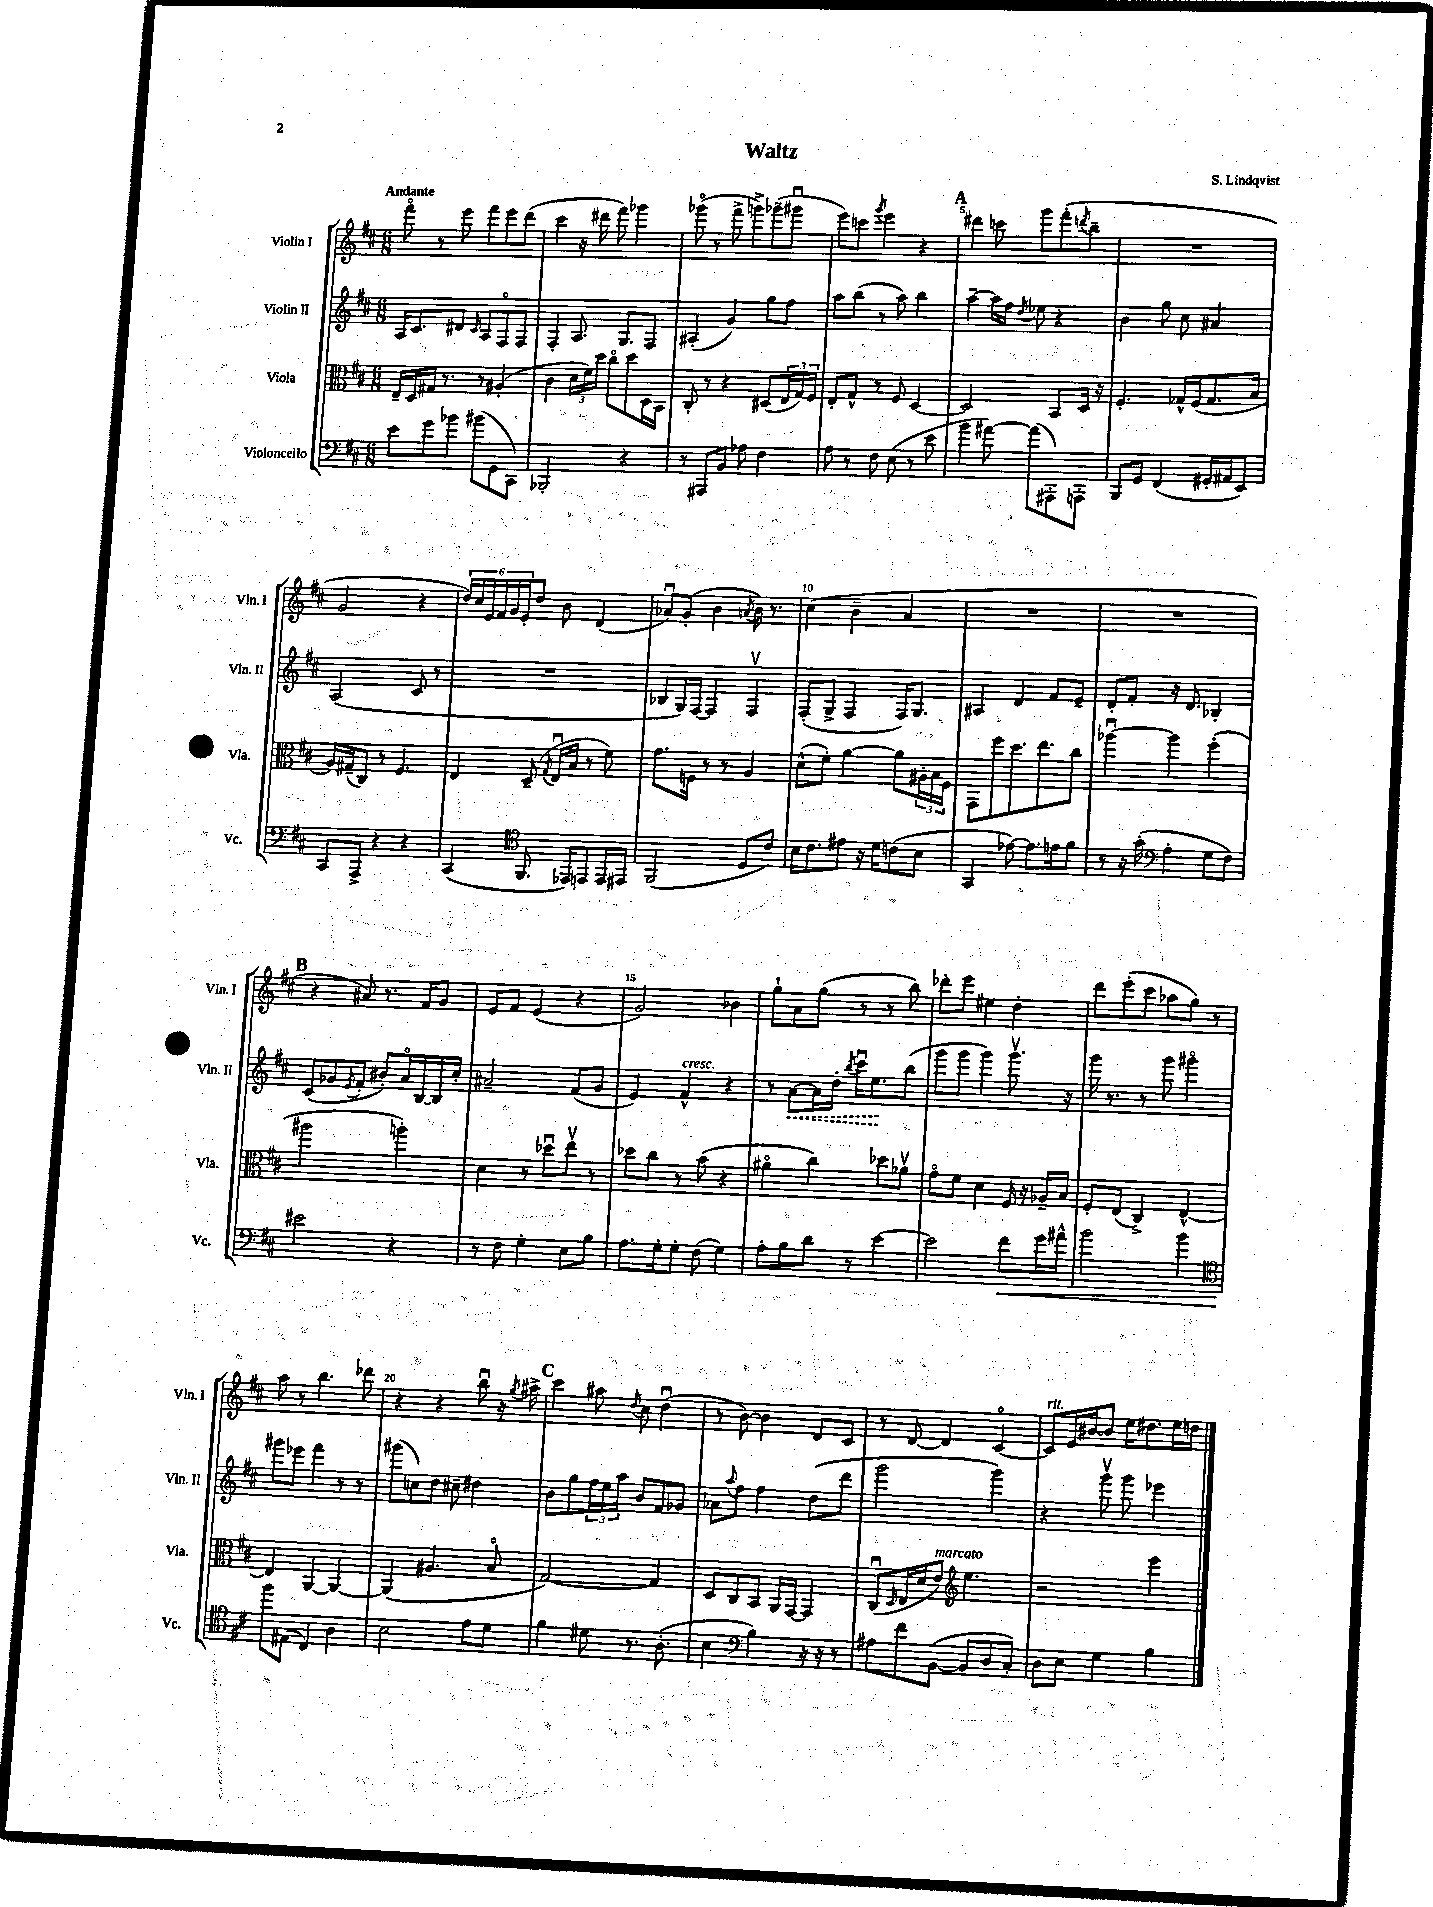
\header { title = "Waltz" composer = "S. Lindqvist" }
<<
\new StaffGroup <<
\new Staff = "s0" \with { instrumentName = "Violin I" shortInstrumentName = "Vln. I" } {
    \clef treble \key d \major \numericTimeSignature \time 6/8 \tempo "Andante"
    fis'''8\flageolet r8 e'''8 fis'''8 e'''8 d'''8( |
    cis'''4 r16 dis'''16 fis'''8) ges'''4 |
    ges'''8\flageolet( r8 fis'''8-> g'''8->) ges'''8--( gis'''8\downbow |
    e'''8) c'''8 \acciaccatura { g'''8 } e'''4 r4 |
    \mark \markup { \bold "A" } dis'''4 c'''8 g'''8 fis'''8-.( \acciaccatura { d'''8 } b''8-- |
    R2. |
    g'2 r4 |
    \tuplet 6/4 { d''16) cis''16 e'16 fis'16 g'16 e'16-. } d''8 b'8 d'4( |
    aes'8\downbow) g'8-.( b'4 \acciaccatura { a'8 } b'16) r8. |
    cis''4( b'4-- a'4 |
    R2. |
    R2. |
    \mark \markup { \bold "B" } r4 ais'8) r8. fis'16 g'8 |
    e'8 fis'8 e'4( r4 |
    g'2) bes'4 |
    g''8-! a'8 g''8( r8 r8 b''8) |
    des'''8-. e'''8 eis''4 d''4-. |
    d'''8 e'''8-.( cis'''8 aes''8 g''8) r8 |
    a''8 r8 b''4. des'''8 |
    r4 r4 b''8\downbow r16 \acciaccatura { g''8 } ais''16-> |
    \mark \markup { \bold "C" } cis'''4 ais''8 \acciaccatura { d''8 } cis''8 d''4\downbow( |
    r8 b'8~) b'4 d'8 cis'8 |
    r8 d'8~ d'4 cis'4~\flageolet |
    cis'8^\markup { \italic "rit." } e'16 bis'16~ bis'8 e''16 dis''8. e''16 d''16 \bar "|." |
}
\new Staff = "s1" \with { instrumentName = "Violin II" shortInstrumentName = "Vln. II" } {
    \clef treble \key d \major \numericTimeSignature \time 6/8
    a16 cis'8. dis'8 \grace { cis'16 } a8 fis8\flageolet fis8 |
    fis4-. a8. g8. fis8 |
    ais4-.( g'4) g''8 fis''8 |
    a''8 b''8( r8 a''8) b''4 |
    \mark \markup { \bold "A" } a''4~-- a''16 fis''16 \acciaccatura { d''8 } ees''8 r4 |
    b'4 g''8 cis''8 ais'4 |
    a2( cis'8 r8 |
    R2. |
    bes8 g16) fis16~ fis4 fis4\upbow |
    fis8-.( g8-> fis4 fis16) g8. |
    ais4 d'4 fis'8 e'8-- |
    d'8-. fis'8-. r16 d'8. bes4-. |
    \mark \markup { \bold "B" } cis'8( ges'8 \acciaccatura { e'8 } fis'8-. bis'8-.) a'16\flageolet b16~ b16 cis''16-. |
    ais'2-- fis'8( g'8 |
    e'4) fis'4-^^\markup { \italic "cresc." } r4 |
    r8 \once \override Hairpin.style = #'dashed-line a'8~\< a'16 d''16-. \acciaccatura { b''8 } cis'''16\downbow e''8.\! b''8( |
    g'''8 g'''8 g'''4) g'''8.\upbow r16 |
    g'''16 r8. r8 g'''8 gis'''4\flageolet |
    gis'''8 ees'''8 fis'''4 r8 r8 |
    gis'''8( c''8) d''8 cis''8-- dis''4 |
    \mark \markup { \bold "C" } b'8 g''8 \tuplet 3/2 { fis''16 e''16 a''16 } b'8 fis'8 ges'8 |
    aes'8 \appoggiatura { a''8 } fis''8 fis''4 d''8( d'''8 |
    g'''2 g'''4) |
    r4 g'''8\upbow g'''8 ees'''4 \bar "|." |
}
\new Staff = "s2" \with { instrumentName = "Viola" shortInstrumentName = "Vla." } {
    \clef alto \key d \major \numericTimeSignature \time 6/8
    e16-- d16 gis16 r8. r8 ais4-.( |
    cis'4 \tuplet 3/2 { d'16 fis'16) d''16 } cis''8\flageolet d''8 d16 b,16 |
    cis8-. r8 r4 dis8( \tuplet 3/2 { e16 g16) fis16 } |
    e8-. g8-^ r8 fis8 d4~ |
    \mark \markup { \bold "A" } d2 b,8 d16 r16 |
    fis4.-. ges16-^ fis16( ges8. b16 |
    a16) gis16--( cis8) r8 fis4. |
    e4 d8--( \acciaccatura { g8 } e16\downbow b16 r8 fis'8) |
    g'8. f16 r8 r8 a4 |
    d'8-^( fis'8-.) a'4~ a'8 \tuplet 3/2 { ais16-. b16 fis16 } |
    g,8 fis''8 d''8. e''8. cis''8 |
    aes''4~\downbow aes''4 fis''4-.( |
    \mark \markup { \bold "B" } ais''2 a''4-.) |
    d'4 r8 des''8\downbow e''8\upbow r8 |
    des''8 cis''8 r8 b'8( r4 |
    ais'4\flageolet cis''4) des''8 aes'8\upbow |
    g'8\flageolet fis'8 d'4 fis16 r16 aes16-- b16 |
    fis8-. e8( cis4->) e4~-^ |
    e4 a,4~ a,4~ |
    a,4( ais4. b8\flageolet |
    \mark \markup { \bold "C" } g2~) g4 |
    d8 cis8 b,8 a,16 g,16~ g,4 |
    cis8\downbow( \grace { d16 } e16 d'16 e'8^\markup { \italic "marcato" }) \clef treble e''4. |
    r2 e'''4 \bar "|." |
}
\new Staff = "s3" \with { instrumentName = "Violoncello" shortInstrumentName = "Vc." } {
    \clef bass \key d \major \numericTimeSignature \time 6/8
    e'8 g'8 bes'8 bis'8( g,8 cis,8) |
    bes,,2-. r4 |
    r8 ais,,8 b,8 aes8 fis4 |
    a8 r8 fis8 e8( r8 e'8 |
    \mark \markup { \bold "A" } b'4 ais'8~) ais'8( ais,,8-.) a,,8-. |
    b,,8 g,8 fis,4( gis,16-. ais,16 e,8) |
    cis,8 a,,8-> r4 r4 |
    cis,4( \clef tenor fis,8. ees,16) e,8 e,16 eis,16 |
    fis,2( d8 cis'8) |
    b16 cis'8. eis'8 r16 d'16 c'8( b8 |
    g,4 ees'8~) ees'8. e'16 fis'8 |
    r8 r16 g'16-.( \clef bass a4-. g8 fis8) |
    \mark \markup { \bold "B" } eis'2 r4 |
    r8 fis8 g4-. e8 b8 |
    a8. g16-. g8-. fis8( g4) |
    a8-. b8 d'8 r8 e'4~ |
    e'2 fis'8\< g'16 ais'16-^ |
    b'2 b'4 |
    \clef tenor fis''8\! eis8( cis4) a4 |
    b2 e'8 d'8 |
    \mark \markup { \bold "C" } fis'4 dis'8 r8. a8.-.( |
    b4 \clef bass b4) r16 r16 r8 |
    ais8 fis'8 b,8~( b,8 d8 cis8-.) |
    d8 e8 g4 b4 \bar "|." |
}
>>
>>
\layout { \context { \Score \override BarNumber.break-visibility = ##(#f #t #t) barNumberVisibility = #(every-nth-bar-number-visible 5) } }
